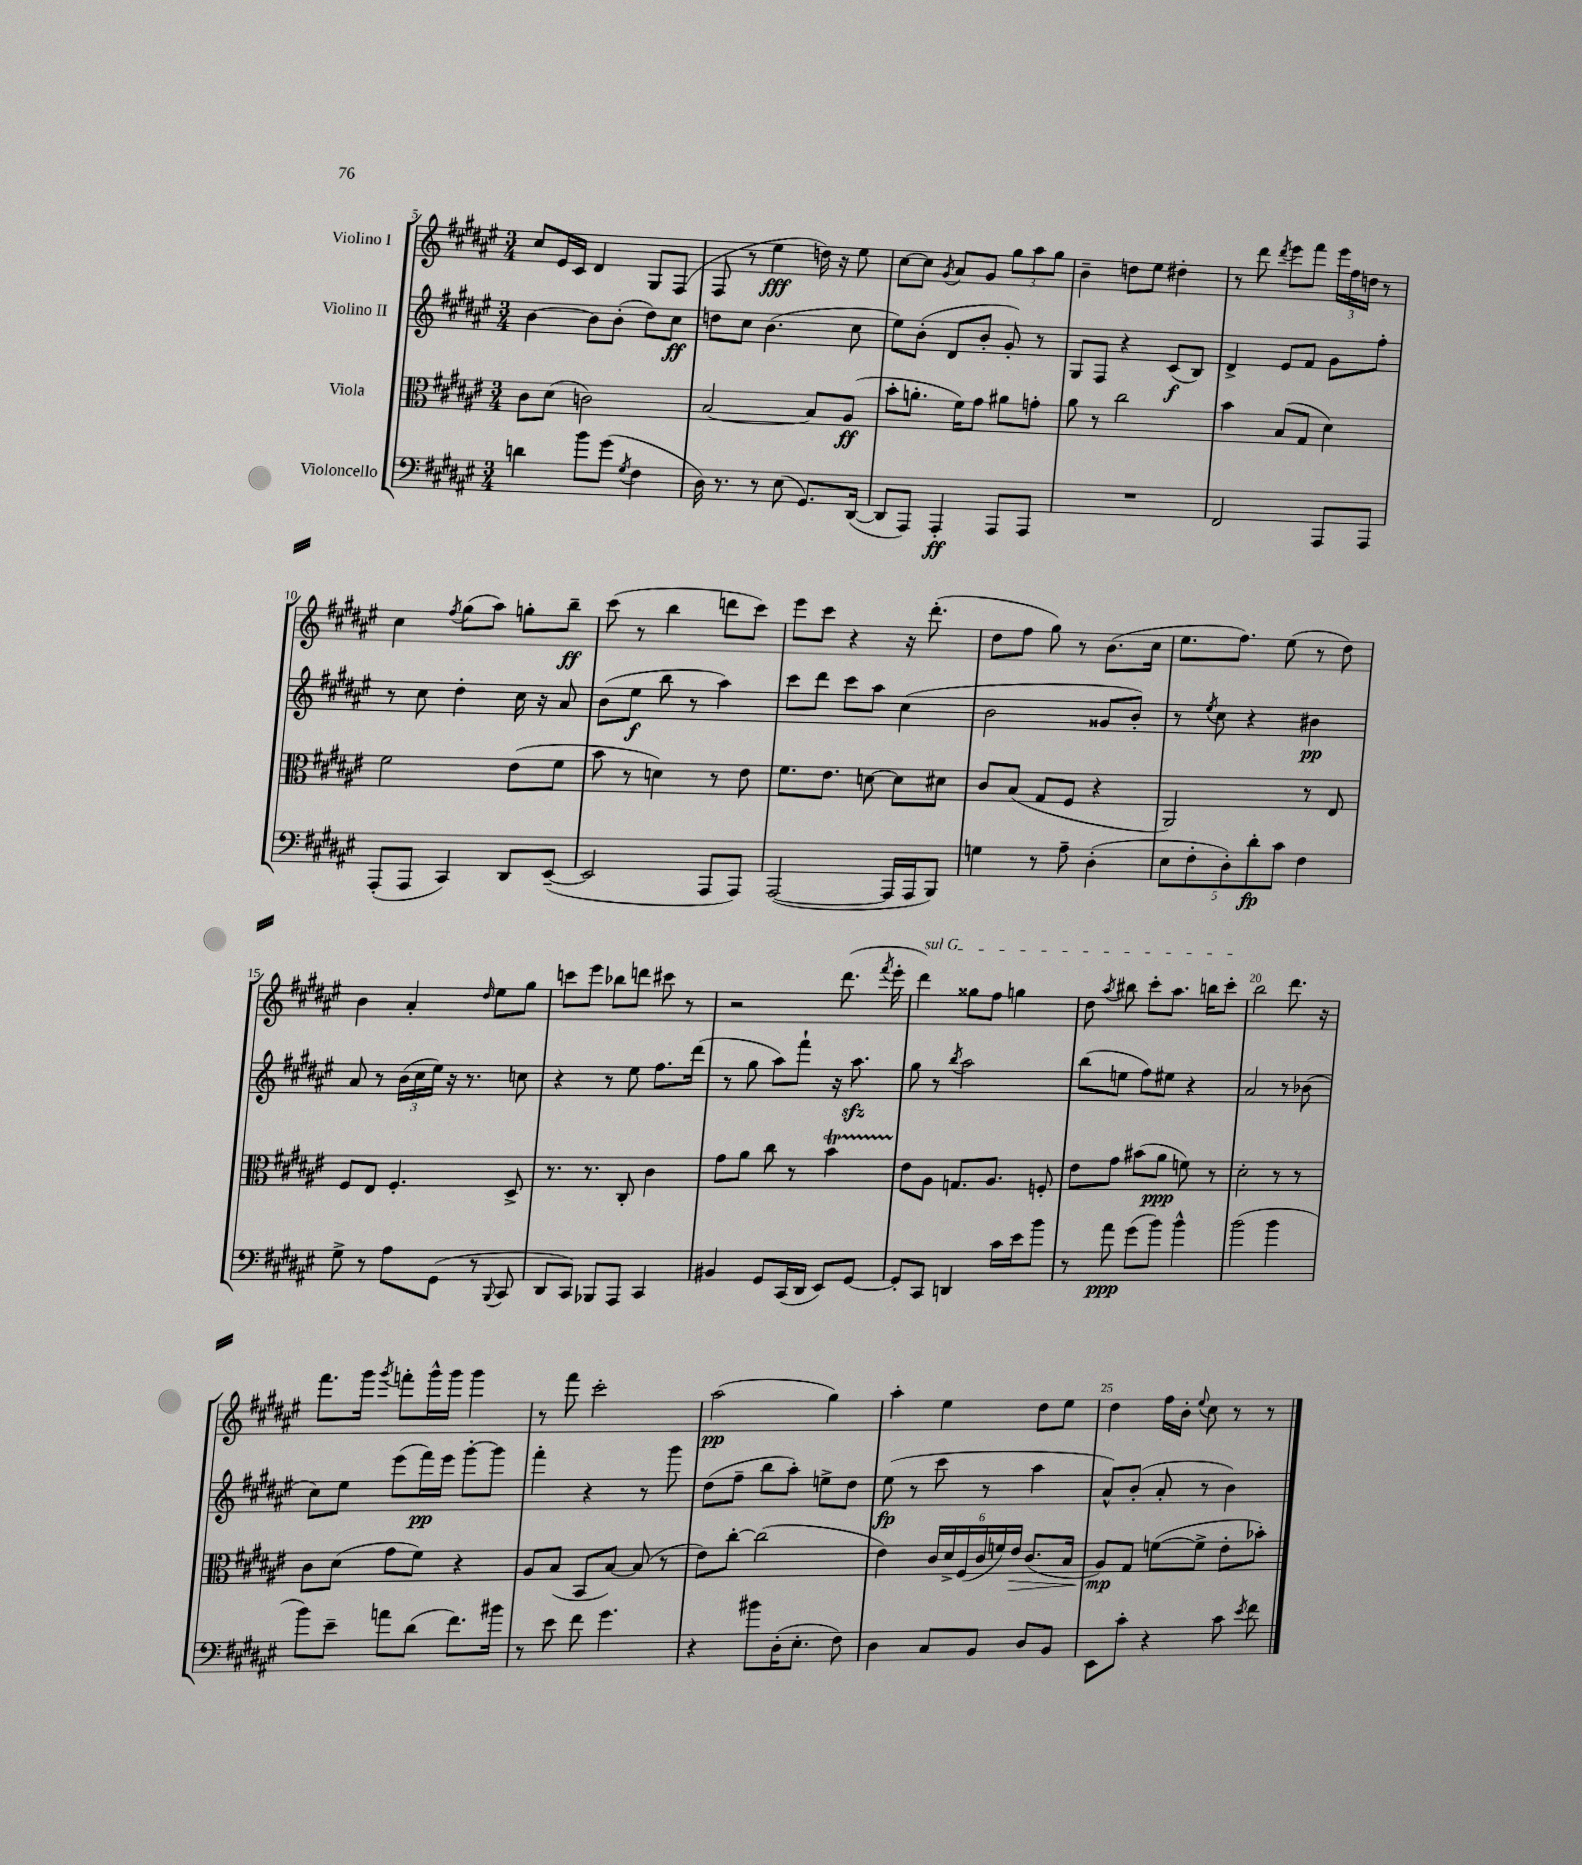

**kern	**dynam	**kern	**dynam	**kern	**dynam	**kern	**dynam
*part4	*part4	*part3	*part3	*part2	*part2	*part1	*part1
*staff4	*staff4	*staff3	*staff3	*staff2	*staff2	*staff1	*staff1
*I"Violoncello	*	*I"Viola	*	*I"Violino II	*	*I"Violino I	*
*clefF4	*	*clefC3	*	*clefG2	*	*clefG2	*
*k[f#c#g#d#a#e#]	*	*k[f#c#g#d#a#e#]	*	*k[f#c#g#d#a#e#]	*	*k[f#c#g#d#a#e#]	*
*M3/4	*	*M3/4	*	*M3/4	*	*M3/4	*
=5	=5	=5	=5	=5	=5	=5	=5
4dn\	.	8c#\L	.	[4b\	.	8cc#/L	.
.	.	(8d#\J	.	.	.	16e#/L	.
.	.	.	.	.	.	16c#/JJ	.
8b\L	.	2cn\)	.	8b\L]	.	4d#/	.
(8g#\J	.	.	.	(8b'\J	.	.	.
8qG#/	.	.	.	.	.	.	.
4F#\	.	.	.	8dd#\L)	.	8G#/L	.
.	.	.	.	8cc#\J	ff	(8F#/J	.
=6	=6	=6	=6	=6	=6	=6	=6
16D#\)	.	[2B/	.	8ddn\L	.	8F#/	.
8.r	.	.	.	.	.	.	.
.	.	.	.	8cc#\J	.	8r	.
8r	.	.	.	(4.b\	.	4ee#\	fff
(8E#\	.	.	.	.	.	.	.
8.GG#/L)	.	8B/L]	.	.	.	16ddn\)	.
.	.	.	.	.	.	16r	.
.	.	(8A#/J	ff	8cc#\	.	8ee#\	.
([16DD#/Jk	.	.	.	.	.	.	.
=7	=7	=7	=7	=7	=7	=7	=7
8DD#/L]	.	8b'\L	.	8ee#\L)	.	[8cc#\L	.
8AAA#/J)	.	8.an'\J	.	(8b'\J	.	8cc#\J]	.
.	.	.	.	.	.	8qg#/	.
4AAA#'/	ff	.	.	8d#/L	.	8a#/L	.
.	.	16f#\KL)	.	.	.	.	.
.	.	8g#\J	.	8b'/J	.	8g#/J	.
8AAA#/L	.	8a#X\L	.	8g#'/)	.	12gg#\L	.
.	.	.	.	.	.	12aa#\	.
8AAA#/J	.	8gn'\J	.	8r	.	.	.
.	.	.	.	.	.	12gg#\J	.
=8	=8	=8	=8	=8	=8	=8	=8
2.r	.	8a#\	.	8G#/L	.	4b~\	.
.	.	8r	.	8F#/J	.	.	.
.	.	2cc#\	.	4r	.	8ddn\L	.
.	.	.	.	.	.	8ee#\J	.
.	.	.	.	(8c#/L	f	4dd#X'\	.
.	.	.	.	8B/J)	.	.	.
=9	=9	=9	=9	=9	=9	=9	=9
2FF#/	.	4b\	.	4d#^/	.	8r	.
.	.	.	.	.	.	8ddd#\	.
.	.	.	.	.	.	8qddd#/	.
.	.	(8B/L	.	8e#/L	.	8eee#\L	.
.	.	8G#/J	.	8f#/J	.	8fff#\J	.
8AAA#/L	.	4d#\)	.	8g#\L	.	24eee#\LL	.
.	.	.	.	.	.	24ff#\	.
.	.	.	.	.	.	24ddn\JJ	.
8AAA#/J	.	.	.	8ff#'\J	.	8r	.
!!LO:LB:g=z
=10	=10	=10	=10	=10	=10	=10	=10
(8AAA#'/L	.	2f#\	.	8r	.	4cc#\	.
8AAA#/J	.	.	.	8cc#\	.	.	.
.	.	.	.	.	.	8qff#/	.
4CC#/)	.	.	.	4dd#'\	.	(8gg#\L	.
.	.	.	.	.	.	8aa#\J)	.
8DD#/L	.	(8e#\L	.	16cc#\	.	8ggn'\L	.
.	.	.	.	16r	.	.	.
([8EE#~/J	.	8f#\J	.	8a#/	.	8bb~\J	ff
=11	=11	=11	=11	=11	=11	=11	=11
2EE#/]	.	8b\	.	(8b\L	.	(8ccc#\	.
.	.	8r	.	8ee#\J	f	8r	.
.	.	4dn\)	.	8bb\	.	4bb\	.
.	.	.	.	8r	.	.	.
8AAA#/L	.	8r	.	4aa#\)	.	8dddn\L	.
8AAA#/J)	.	8e#\	.	.	.	8ccc#\J)	.
=12	=12	=12	=12	=12	=12	=12	=12
([2AAA#/	.	8.f#\L	.	8ccc#\L	.	8eee#\L	.
.	.	.	.	8ddd#\J	.	8ccc#\J	.
.	.	8.e#\J	.	.	.	.	.
.	.	.	.	8ccc#\L	.	4r	.
.	.	[8dn\	.	8aa#\J	.	.	.
16AAA#/LL]	.	8d\L]	.	(4cc#\	.	16r	.
16AAA#/J	.	.	.	.	.	(8.ddd#'\	.
8BBB/J)	.	8d#X\J	.	.	.	.	.
=13	=13	=13	=13	=13	=13	=13	=13
4Gn\	.	8c#/L	.	2b\	.	8dd#\L	.
.	.	(8B/J	.	.	.	8ff#\J	.
8r	.	8G#/L	.	.	.	8gg#\)	.
8A#~\	.	8F#/J	.	.	.	8r	.
(4D#'\	.	4r	.	8g##X/L	.	(8.b\L	.
.	.	.	.	8b'/J)	.	.	.
.	.	.	.	.	.	16cc#\Jk	.
=14	=14	=14	=14	=14	=14	=14	=14
10E#\L	.	2AA#/)	.	8r	.	8.ee#\L	.
10F#'\	.	.	.	.	.	.	.
.	.	.	.	8qee#/	.	.	.
.	.	.	.	8cc#\	.	.	.
.	.	.	.	.	.	8.ff#\J)	.
10D#'\)	.	.	.	.	.	.	.
.	.	.	.	4r	.	.	.
10d#'\	fp	.	.	.	.	.	.
.	.	.	.	.	.	(8ee#\	.
10c#\J	.	.	.	.	.	.	.
4F#\	.	8r	.	4b#X\	pp	8r	.
.	.	8E#/	.	.	.	8dd#\)	.
!!LO:LB:g=z
=15	=15	=15	=15	=15	=15	=15	=15
8G#^\	.	8F#/L	.	8a#/	.	4b\	.
8r	.	8E#/J	.	8r	.	.	.
8A#\L	.	4.F#'/	.	(24b\LL	.	4a#'/	.
.	.	.	.	24cc#\	.	.	.
.	.	.	.	24ee#\JJ)	.	.	.
(8GG#\J	.	.	.	16r	.	.	.
.	.	.	.	8.r	.	.	.
.	.	.	.	.	.	16qqdd#/	.
8r	.	.	.	.	.	8ee#\L	.
8qqBBB/	.	.	.	.	.	.	.
8CC#/	.	8D#^/	.	8ccn\	.	8gg#\J	.
=16	=16	=16	=16	=16	=16	=16	=16
8DD#/L	.	8.r	.	4r	.	8cccn\L	.
8CC#/J)	.	.	.	.	.	8eee#\J	.
.	.	8.r	.	.	.	.	.
8BBB-X/L	.	.	.	8r	.	8bb-X\L	.
8AAA#/J	.	8C#'/	.	8ee#\	.	8dddn\J	.
4CC#/	.	4c#\	.	8.ff#\L	.	8ccc#X\	.
.	.	.	.	.	.	8r	.
.	.	.	.	(16ddd#\Jk	.	.	.
=17	=17	=17	=17	=17	=17	=17	=17
4BB#X/	.	8g#\L	.	8r	.	2r	.
.	.	8a#\J	.	8gg#\	.	.	.
8GG#/L	.	8cc#\	.	8aa#\L)	.	.	.
(16CC#/L	.	8r	.	8fff#`\J	.	.	.
16DD#/JJ	.	.	.	.	.	.	.
8EE#/L)	.	4bT\	.	16r	.	(8.ddd#\	.
.	.	.	.	8.aa#zz\	.	.	.
[8GG#/J	.	.	.	.	.	.	.
.	.	.	.	.	.	8qfff#/	.
.	.	.	.	.	.	16eee#'\	.
=18	=18	=18	=18	=18	=18	=18	=18
!	!	!	!	!	!	!LO:TX:a:i:t=sul G	!
8GG#'/L]	.	8e#\L	.	8gg#\	.	4ddd#\)	.
8CC#/J	.	8A#\J	.	8r	.	.	.
.	.	.	.	8qbb/	.	.	.
4DDn/	.	8.Gn/L	.	2aa#\	.	8gg##X\L	.
.	.	.	.	.	.	8ff#\J	.
.	.	8.A#/J	.	.	.	.	.
16c#\LL	.	.	.	.	.	4ggn\	.
16e#\J	.	.	.	.	.	.	.
8b\J	.	8Fn'/	.	.	.	.	.
=19	=19	=19	=19	=19	=19	=19	=19
8r	.	8e#\L	.	(8bb\L	.	8dd#\	.
.	.	.	.	.	.	8qaa#/	.
8a#\	ppp	8g#\J	.	8een\J	.	8bb#X\	.
(8g#\L	.	(8b#X\L	.	8ff#\L)	.	8ccc#'\L	.
8b\J)	.	8a#\J	ppp	8ee#X\J	.	8.aa#\J	.
4b^^\	.	8fn\)	.	4r	.	.	.
.	.	.	.	.	.	16bbn\KL	.
.	.	8r	.	.	.	8ccc#'\J	.
=20	=20	=20	=20	=20	=20	=20	=20
(2b\	.	2d#'\	.	2a#/	.	2bb\	.
4b\	.	8r	.	8r	.	8.ddd#\	.
.	.	8r	.	(8b-X\	.	.	.
.	.	.	.	.	.	16r	.
!!LO:LB:g=z
=21	=21	=21	=21	=21	=21	=21	=21
8b\L)	.	8c#\L	.	8cc#\L)	.	8.fff#\L	.
8e#~\J	.	(8d#\J	.	8ee#\J	.	.	.
.	.	.	.	.	.	16ggg#\Jk	.
.	.	.	.	.	.	8qggg#/	.
8an\L	.	8g#\L	.	(8eee#\L	.	8fffn'\L	.
(8d#\J	.	8f#\J)	.	16fff#\L)	pp	16ggg#^^\L	.
.	.	.	.	16eee#\JJ	.	16ggg#\JJ	.
8.f#\L)	.	4r	.	[8ggg#'\L	.	4ggg#\	.
.	.	.	.	8ggg#\J]	.	.	.
16b#X\Jk	.	.	.	.	.	.	.
=22	=22	=22	=22	=22	=22	=22	=22
8r	.	8A#/L	.	4fff#'\	.	8r	.
8e#\	.	(8B/J	.	.	.	8fff#\	.
8f#\	.	8BB/L	.	4r	.	2ccc#'\	.
4.g#\	.	[8B/J)	.	.	.	.	.
.	.	(8B/]	.	8r	.	.	.
.	.	8r	.	8ggg#\	.	.	.
=23	=23	=23	=23	=23	=23	=23	=23
4r	.	8e#\L)	.	(8dd#\L	.	(2aa#\	pp
.	.	[8cc#'\J	.	8ff#~\J	.	.	.
8b#X\L	.	(2cc#\]	.	8bb\L	.	.	.
(16D#'\K	.	.	.	8aa#'\J)	.	.	.
8.E#'\J	.	.	.	.	.	.	.
.	.	.	.	8een^\L	.	4gg#\)	.
8F#\)	.	.	.	8dd#\J	.	.	.
=24	=24	=24	=24	=24	=24	=24	=24
4D#\	.	4e#\)	.	(8ee#\	fp	4aa#'\	.
.	.	.	.	8r	.	.	.
8C#/L	.	24c#/LL	.	8ccc#\	.	4ee#\	.
.	.	24d#^/	.	.	.	.	.
.	.	(24F#/	.	.	.	.	.
8BB/J	.	24c#/	.	8r	.	.	.
.	.	24fn/)	.	.	.	.	.
!	!	!	!LO:HP:b	!	!	!	!
.	.	24e#/JJ	>	.	.	.	.
8D#/L	.	(8.c#/L	.	4aa#\	.	8dd#\L	.
8BB/J	.	.	.	.	.	8ee#\J	.
.	.	16B/Jk	.	.	.	.	.
=25	=25	=25	=25	=25	=25	=25	=25
8EE#\L	.	8A#/L)	mp	8a#^^/L)	.	4dd#\	.
8c#'\J	.	8G#/J	]	(8b'/J	.	.	.
4r	.	([8fn\L	.	8a#'/	.	16ff#\LL	.
.	.	.	.	.	.	16b'\JJ	.
.	.	.	.	.	.	8qqee#/	.
.	.	8f^\J]	.	8r	.	8cc#\	.
8c#\	.	8e#'\L	.	4b\)	.	8r	.
8qe#/	.	.	.	.	.	.	.
8f#\	.	8b-X'\J)	.	.	.	8r	.
==	==	==	==	==	==	==	==
*-	*-	*-	*-	*-	*-	*-	*-
